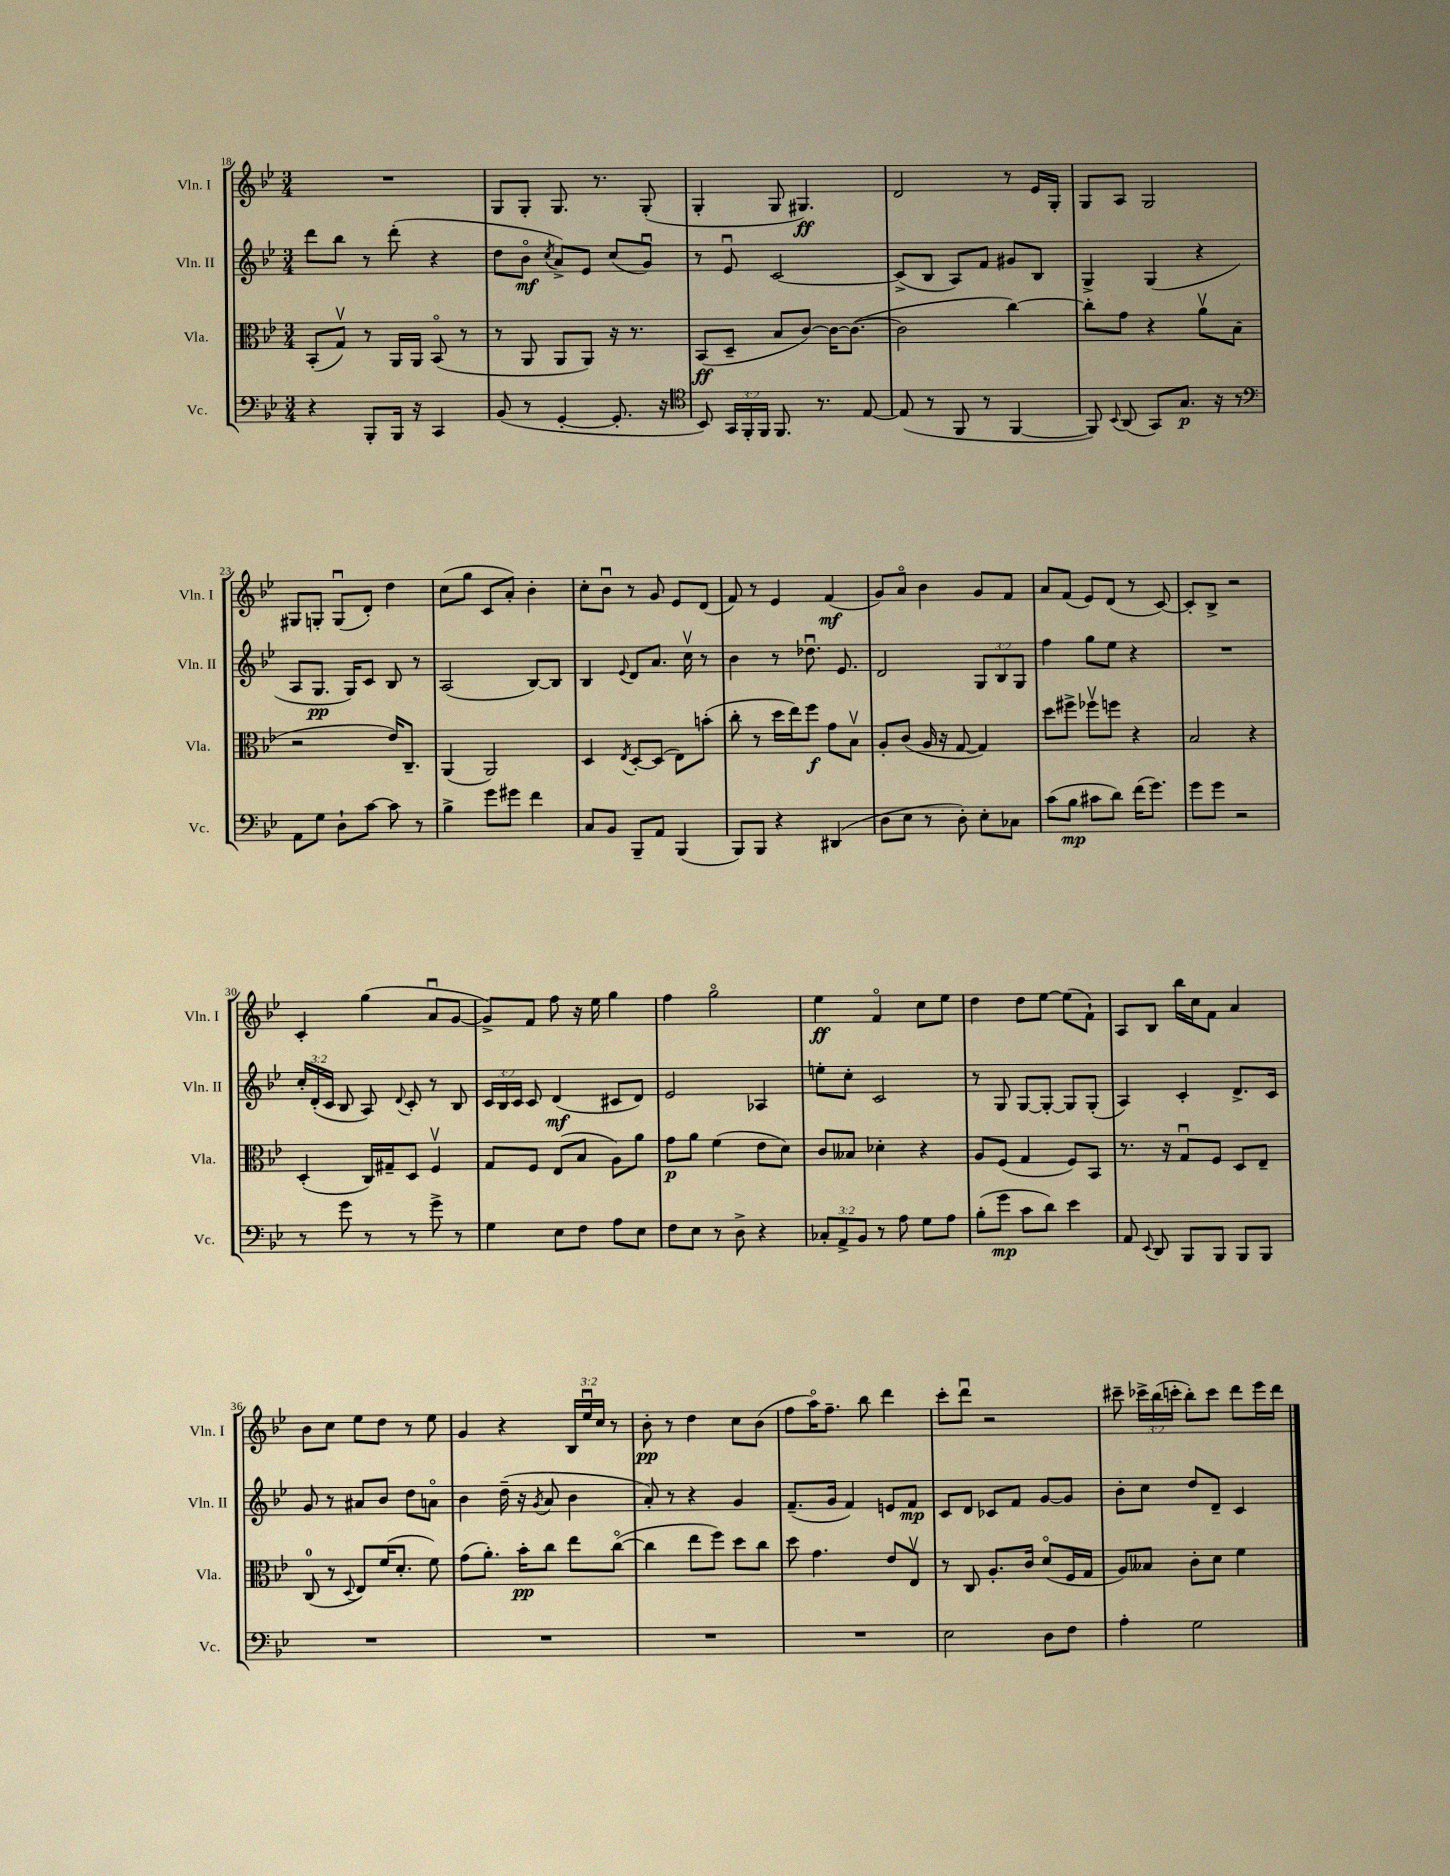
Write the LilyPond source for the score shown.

<<
\new StaffGroup <<
\new Staff = "s0" \with { instrumentName = "Vln. I" shortInstrumentName = "Vln. I" } {
    \clef treble \key bes \major \numericTimeSignature \time 3/4 \override Staff.TupletNumber.text = #tuplet-number::calc-fraction-text
    \autoBeamOff R2. |
    g8[ g8]-. g8. r8. g8-.( |
    g4-. g8 gis4.\ff) |
    d'2 r8 ees'16[ g16]-. |
    g8[ a8] g2 |
    gis8[ g8]-. g8[\downbow( d'8]-.) d''4 |
    c''8[( g''8] c'8[ a'8]-.) bes'4-. |
    c''8[-. bes'8]\downbow r8 g'8 ees'8[ d'8]( |
    f'8) r8 ees'4 f'4\mf( |
    g'8[) a'8]\flageolet bes'4 g'8[ f'8] |
    a'8[ f'8]( ees'8[) d'8]( r8 c'8~) |
    c'8[-. bes8]-> r2 |
    c'4-. g''4( a'8[\downbow g'8]~ |
    g'8[->) f'8] f''8 r16 ees''16 g''4 |
    f''4 g''2\flageolet |
    ees''4\ff f'4\flageolet c''8[ ees''8] |
    d''4 d''8[ ees''8]~ ees''8[( f'8]-!) |
    a8[ bes8] bes''16[ c''16 f'8] a'4 |
    bes'8[ c''8] ees''8[ d''8] r8 ees''8 |
    g'4 r4 \tuplet 3/2 { bes16[ ees''16\downbow c''16] } r8 |
    bes'8-.\pp r8 d''4 c''8[ bes'8]( |
    f''8[ a''16\flageolet) f''8.]-- bes''8 d'''4 |
    c'''8[-. d'''8]\downbow r2 |
    cis'''8-- \tuplet 3/2 { ces'''16[-> bes''16( c'''16]-. } bes''8[-.) c'''8] d'''8[ ees'''16 d'''16] \bar "|." |
}
\new Staff = "s1" \with { instrumentName = "Vln. II" shortInstrumentName = "Vln. II" } {
    \clef treble \key bes \major \numericTimeSignature \time 3/4 \override Staff.TupletNumber.text = #tuplet-number::calc-fraction-text
    \autoBeamOff d'''8[ bes''8] r8 d'''8-.( r4 |
    d''8[ bes'8]\flageolet\mf \acciaccatura { c''8 } a'8[->) ees'8] c''8[( g'8]\downbow) |
    r8 ees'8\downbow c'2~ |
    c'8[->( bes8] a8[) f'8] gis'8[ bes8] |
    g4-> g4( r4 |
    a8[ g8.]\pp g16[) c'8] bes8 r8 |
    a2( bes8[~) bes8] |
    bes4 \appoggiatura { ees'8 } d'8[ a'8.] c''16\upbow r8 |
    bes'4 r8 des''8.\downbow ees'8. |
    d'2 \tuplet 3/2 { g8[ bes8 g8] } |
    f''4 g''8[ ees''8] r4 |
    R2. |
    \tuplet 3/2 { c''16[-. d'16-.( c'16] } bes8 a8) \appoggiatura { d'8 } c'8-. r8 bes8 |
    \tuplet 3/2 { c'16[ bes16 c'16] } c'8 d'4\mf( cis'8[ d'8]) |
    ees'2 aes4 |
    e''8[-. c''8]-. c'2 |
    r8 g8 g8[~ g8]~-. g8[ g8]-.( |
    a4) c'4-. d'8.[-> c'16] |
    g'8 r8 ais'8[ bes'8] d''8[ a'8]\flageolet |
    bes'4 d''16--( r16 \acciaccatura { g'8 } a'8 bes'4 |
    a'8-.) r8 r4 g'4 |
    f'8.[--( g'16] f'4) e'8[ f'8]\mp |
    c'8[ d'8] ces'8[ f'8] g'8[~ g'8] |
    bes'8[-. c''8] d''8[ d'8]-- c'4 \bar "|." |
}
\new Staff = "s2" \with { instrumentName = "Vla." shortInstrumentName = "Vla." } {
    \clef alto \key bes \major \numericTimeSignature \time 3/4
    \autoBeamOff bes,8[-.( g8]\upbow) r8 a,16[ a,16] bes,8\flageolet( r8 |
    r8 a,8 a,8[ a,8]) r16 r8. |
    bes,8[\ff( d8]-- bes8[ c'8]~) c'16[~ c'8.]~( |
    c'2 c''4~) |
    c''8[-. g'8] r4 a'8[\upbow bes8]( |
    r2 ees'16[) c8.]-- |
    a,4( a,2) |
    d4 \acciaccatura { ees8 } d8[~-. d8]( ees8[) b'8]-.( |
    c''8-. r8 d''16[ ees''16) f''8]\f g'8[ bes8]\upbow |
    a8[-. c'8]( a16 r16 g8~ g4) |
    d''8[ fis''8]-> fes''8[\upbow f''8] r4 |
    bes2 r4 |
    d4-.( c16[) gis16-- d8] f4\upbow |
    g8[ f8] ees8[( bes8] a8[) a'8] |
    g'8[\p a'8] f'4( ees'8[ d'8]) |
    c'8[ beses8] des'4-. r4 |
    a8[ f8]( g4 f8[) bes,8] |
    r8. r16 g8[\downbow f8] d8[ ees8]-- |
    c8-0( r8 \appoggiatura { d8 } ees8[) f'16( d'8.]-. f'8) |
    g'8[( a'8.]-.) bes'16[-.\pp c''8] ees''8[ c''8]~\flageolet( |
    c''4 ees''8[ f''8]) d''8[ c''8] |
    d''8 g'4. ees'8[ ees8]\upbow |
    r8 c8 a8.[-. c'16] d'8[\flageolet( f16 g16] |
    a8[) beses8] c'8[-. d'8] f'4 \bar "|." |
}
\new Staff = "s3" \with { instrumentName = "Vc." shortInstrumentName = "Vc." } {
    \clef bass \key bes \major \numericTimeSignature \time 3/4 \override Staff.TupletNumber.text = #tuplet-number::calc-fraction-text
    \autoBeamOff r4 bes,,8[-. bes,,16] r16 c,4 |
    bes,8( r8 g,4~-. g,8.-. r16 |
    \clef tenor bes,8) \tuplet 3/2 { g,16[ f,16-. f,16] } f,8. r8. ees8~ |
    ees8( r8 f,8 r8 f,4~ |
    f,8) \appoggiatura { bes,8 } a,8( g,8[) g8.]\p r16 r8 |
    \clef bass a,8[ g8] d8[-! c'8]~ c'8 r8 |
    bes4-> g'8[ gis'8] f'4 |
    c8[ bes,8] bes,,8[-- a,8] bes,,4( |
    bes,,8[) bes,,8] r4 dis,4( |
    d8[ ees8] r8 d8-.) ees8[-. ces8] |
    c'8[( bes8]\mp cis'8[ d'8]) f'16[( g'8.]) |
    g'8[ g'8] r2 |
    r8 g'8 r8 r8 g'8-> r8 |
    g4 ees8[ f8] a8[ ees8] |
    f8[ ees8] r8 d8-> r4 |
    \tuplet 3/2 { ces8[-. a,8-> bes,8] } r8 a8 g8[ a8] |
    bes8[-.( g'8]\mp c'8[ d'8]) ees'4 |
    a,8 \appoggiatura { ees,8 } d,8 bes,,8[ bes,,8] bes,,8[ bes,,8] |
    R2. |
    R2. |
    R2. |
    R2. |
    ees2 d8[ f8] |
    a4-. g2 \bar "|." |
}
>>
>>
\layout { \context { \Score currentBarNumber = #18 } }
